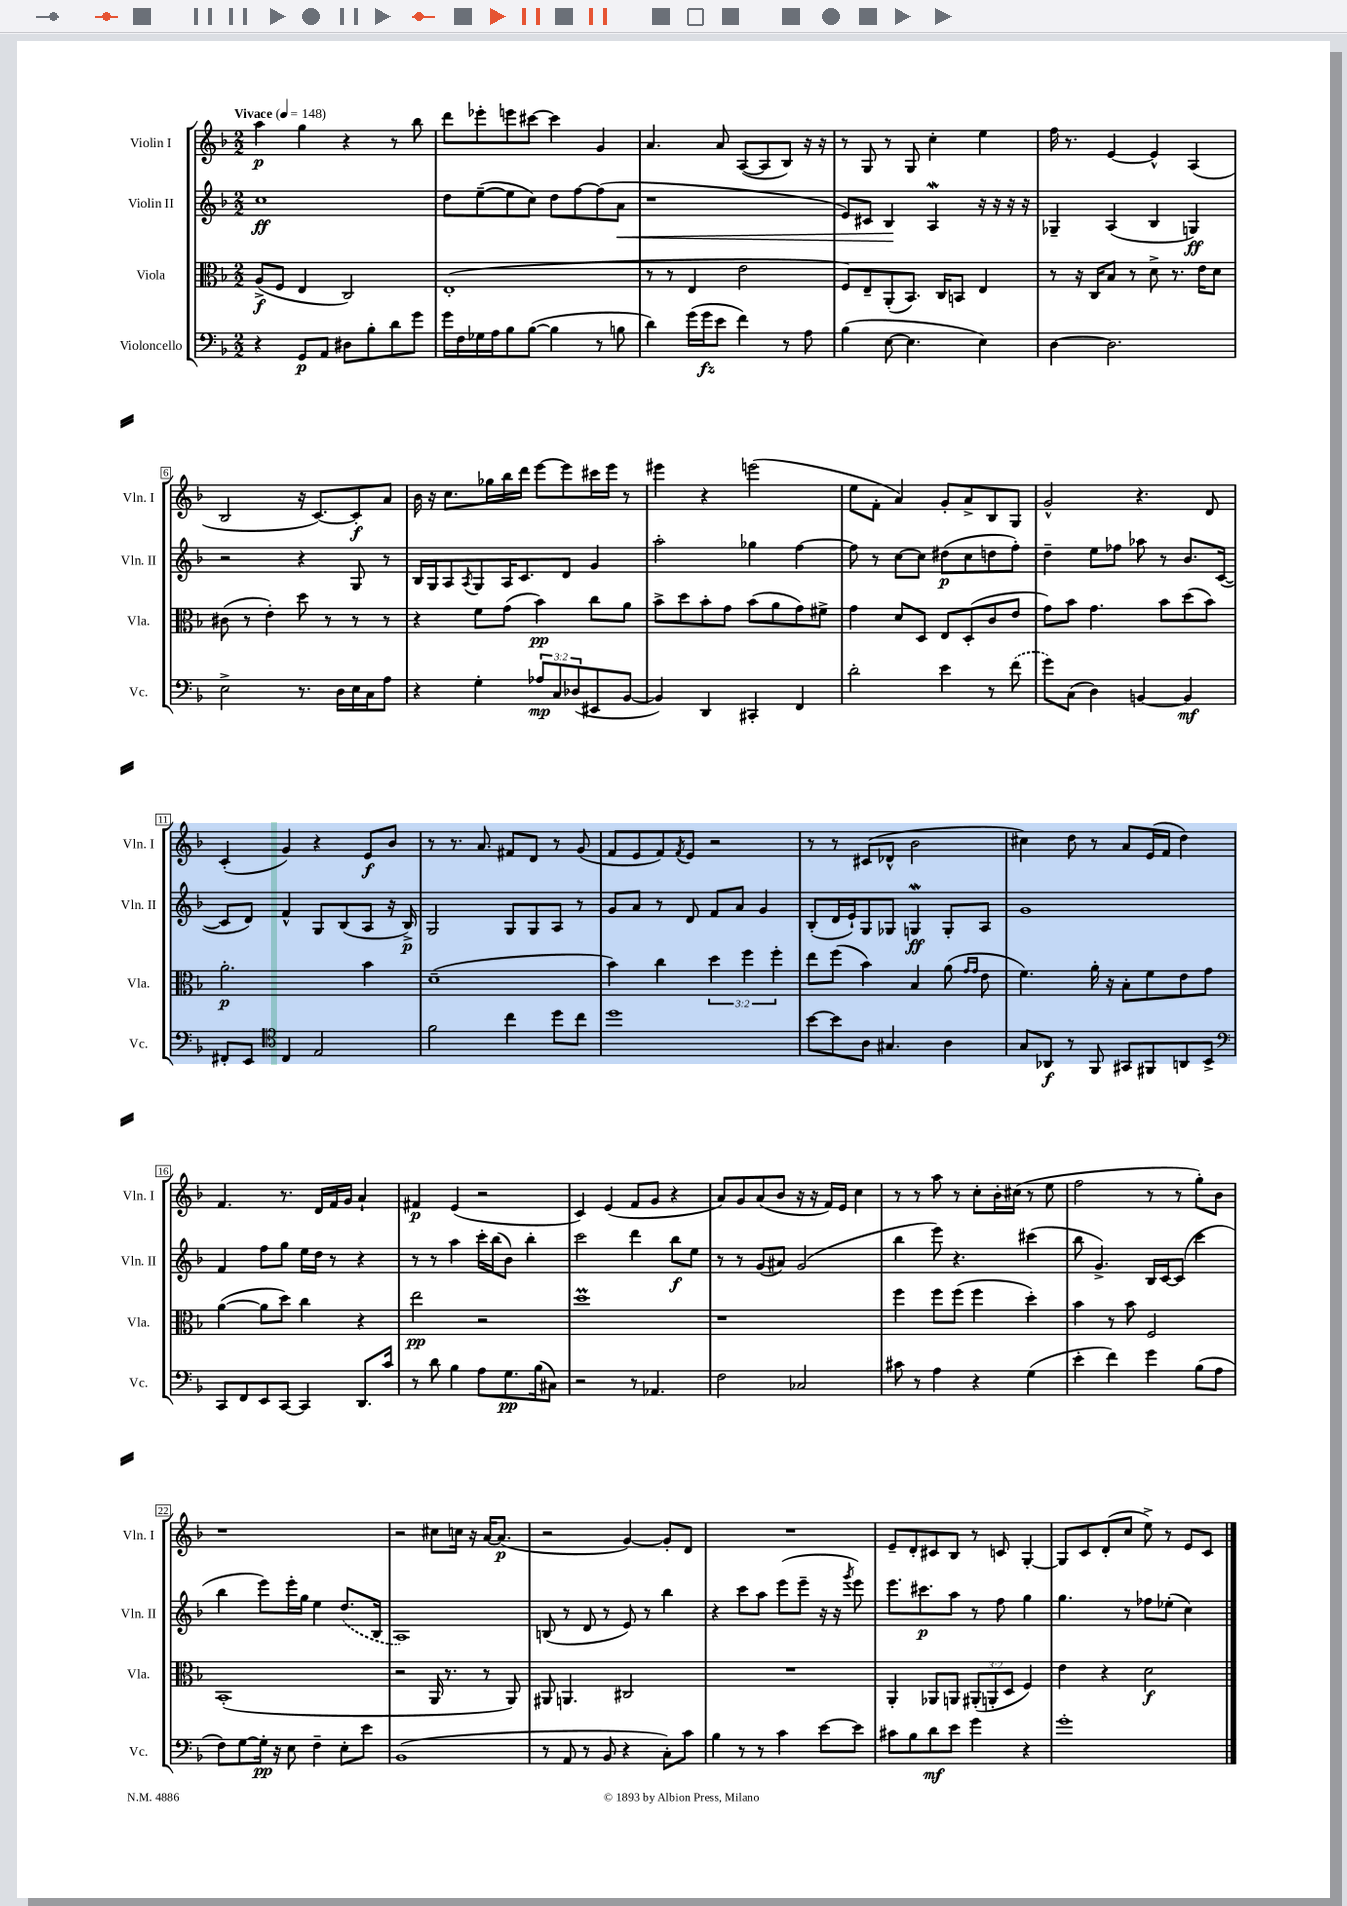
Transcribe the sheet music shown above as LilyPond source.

<<
\new StaffGroup <<
\new Staff = "s0" \with { instrumentName = "Violin I" shortInstrumentName = "Vln. I" } {
    \clef treble \key f \major \numericTimeSignature \time 2/2 \tempo "Vivace" 4 = 148
    a''4\p g''4 r4 r8 bes''8 |
    d'''8 ees'''8-. e'''8 cis'''8~ cis'''4 g'4 |
    a'4. a'8 a8~( a8 bes8) r16 r16 |
    r8 g8 r8 g8 c''4-. e''4 |
    f''16 r8. e'4~ e'4-^ a4( |
    bes2 r16 c'8.~) c'8-.\f a'8 |
    bes'16 r16 c''8. ges''16 bes''16 d'''16 e'''8~ e'''8 cis'''16 e'''16 r8 |
    eis'''4 r4 e'''2( |
    e''8 f'8-. a'4) g'8-. a'8-> bes8 g8 |
    g'2-^ r4. d'8 |
    c'4-.( g'4) r4 e'8\f bes'8 |
    r8 r8. a'8. fis'8 d'8 r8 g'8( |
    f'8 e'8 f'8) \acciaccatura { f'8 } e'8 r2 |
    r8 r8 cis'8( des'8-^ bes'2 |
    cis''4) d''8 r8 a'8 e'16( f'16 d''4) |
    f'4. r8. d'16 f'16 g'16 a'4-! |
    fis'4\p e'4( r2 |
    c'4) e'4( f'8 g'8 r4 |
    a'8) g'8 a'8( bes'8 r16 r16 f'16) e'16 c''4 |
    r8 r8 a''8 r8 c''8-. bes'16-. cis''16( r8 e''8 |
    f''2 r8 r8 g''8-.) bes'8 |
    r1 |
    r2 cis''8 c''16 r16 a'16~ a'8.\p( |
    r2 g'4~) g'8-. d'8 |
    R1 |
    e'8-- d'8-. cis'8 bes8 r8 c'8 g4~-. |
    g8 c'8 d'8-.( c''8 e''8->) r8 e'8 c'8 \bar "|." |
}
\new Staff = "s1" \with { instrumentName = "Violin II" shortInstrumentName = "Vln. II" } {
    \clef treble \key f \major \numericTimeSignature \time 2/2
    c''1\ff |
    d''8 e''8~--( e''8 c''8) d''8 f''8~ f''8( a'8\< |
    r1 |
    e'8) cis'8 bes4\! a4\mordent r16 r16 r16 r16 |
    ges4-- a4( bes4 g4\ff) |
    r2 r4 g8 r8 |
    bes16 g16 a8 \acciaccatura { a8 } g8 a16 c'8. d'8 g'4 |
    a''2-. ges''4 f''4~ |
    f''8 r8 c''8~ c''8 dis''8\p( c''8 d''8 f''8-.) |
    d''4-- e''8 fes''8 aes''8 r8 bes'8. c'16~( |
    c'8 d'8) f'4-^ g8 bes8( a8 r16 bes16->\p) |
    g2 g8 g8 a8 r8 |
    g'8 a'8 r8 d'8 f'8 a'8 g'4 |
    bes8-.( d'16 e'16-!) g8 ges8 g4\mordent\ff g8-. a8 |
    g'1 |
    f'4 f''8 g''8 e''16 d''16 r8 r4 |
    r8 r8 a''4 c'''16-. bes''16( bes'8) bes''4-. |
    c'''2 d'''4 bes''8\f e''8 |
    r8 r8 g'8( ais'8) g'2( |
    bes''4 e'''8) r4. cis'''4( |
    bes''8 g'4.->) bes16 c'16~ c'8( c'''4 |
    bes''4 e'''8) e'''16-. g''16 e''4 \once \slurDashed d''8.( bes16 |
    a1) |
    b8( r8 d'8 r8 e'8) r8 bes''4 |
    r4 c'''8 a''8 e'''8( e'''8-- r16 r16 \acciaccatura { g'''8 } e'''8) |
    e'''8. cis'''8.\p a''8 r8 f''8 g''4 |
    g''4. r8 fes''8 ees''8-.( c''4) \bar "|." |
}
\new Staff = "s2" \with { instrumentName = "Viola" shortInstrumentName = "Vla." } {
    \clef alto \key f \major \numericTimeSignature \time 2/2 \override Staff.TupletNumber.text = #tuplet-number::calc-fraction-text
    a8->\f( f8 e4 c2) |
    e1-.( |
    r8 r8 e4 e'2 |
    f8) e8-- a,8-.( bes,8.) c16 b,8 e4 |
    r8 r16 c16 bes8 r8 d'8-> r8. e'16 d'8 |
    cis'8( r8 e'4-.) d''8 r8 r8 r8 |
    r4 f'8 g'8( bes'4\pp) c''8 a'8 |
    bes'8-> d''8 bes'8-. g'8 bes'8( a'8 g'8) fis'8-> |
    g'4 d'8 d8 e8 d8-.( c'8 e'8 |
    g'8) bes'8 g'4. bes'8 d''8( bes'8) |
    a'2.-.\p bes'4 |
    d'1--( |
    bes'4) c''4 \tuplet 3/2 { d''4 f''4 f''4-. } |
    e''8 f''8( bes'4) bes4 a'8( \grace { g'16 g'16 } e'8 |
    f'4.) a'16-. r16 bes8-. f'8 e'8 g'8 |
    a'4~( a'8 d''8) c''4 r4 |
    e''2\pp r2 |
    d''1\prall |
    r1 |
    f''4 f''8 f''8( f''4 d''4-.) |
    bes'4 r8 bes'8 f2 |
    bes,1-.( |
    r2 a,16 r8. r8 a,8) |
    ais,8 a,4. cis2 |
    R1 |
    a,4-. aes,8 a,8 \tuplet 3/2 { ais,8-.( a,8-. d8 } f4) |
    e'4 r4 d'2\f \bar "|." |
}
\new Staff = "s3" \with { instrumentName = "Violoncello" shortInstrumentName = "Vc." } {
    \clef bass \key f \major \numericTimeSignature \time 2/2 \override Staff.TupletNumber.text = #tuplet-number::calc-fraction-text
    r4 g,8\p a,8 dis8 bes8-. d'8 g'8 |
    g'16 f16 ges16 a16 bes8 bes8~( bes4 r8 b8 |
    d'4) g'16( g'16\fz e'8 f'4) r8 a8 |
    bes4( e8~ e4. e4) |
    d4~ d2. |
    e2-> r8. d16 e16 c16 a8 |
    r4 g4-. \tuplet 3/2 { aes8\mp c8 des8( } eis,8 bes,8~ |
    bes,4) d,4 cis,4-. f,4 |
    d'2-. e'4 r8 \once \slurDashed f'8( |
    g'8) c8( d4) b,4~ b,4\mf |
    fis,8-. e,8 \clef tenor c4 e2 |
    f'2 c''4 d''8 c''8 |
    d''1 |
    bes'8~ bes'8 a8 gis4. a4 |
    g8 aes,8\f r8 f,8 gis,8 fis,8 a,8 bes,8-> |
    \clef bass c,8 f,8 e,8 c,8~ c,4 d,8. c'16 |
    r8 d'8 bes4 a8 g8.\pp bes16( cis8) |
    r2 r8 aes,4. |
    f2 ces2 |
    cis'8 r8 a4 r4 g4( |
    e'4-. f'4) g'4 bes8( a8 |
    f8) g8~ g16-.\pp r16 e8 f4-- e8-. e'8 |
    bes,1( |
    r8 a,8 r8 bes,8 r4 c8-.) c'8 |
    bes4 r8 r8 c'4 e'8~ e'8 |
    cis'8 bes8 d'8\mf e'8 g'4 r4 |
    g'1-. \bar "|." |
}
>>
>>
\layout { \context { \Score \override BarNumber.stencil = #(make-stencil-boxer 0.1 0.3 ly:text-interface::print) } }
